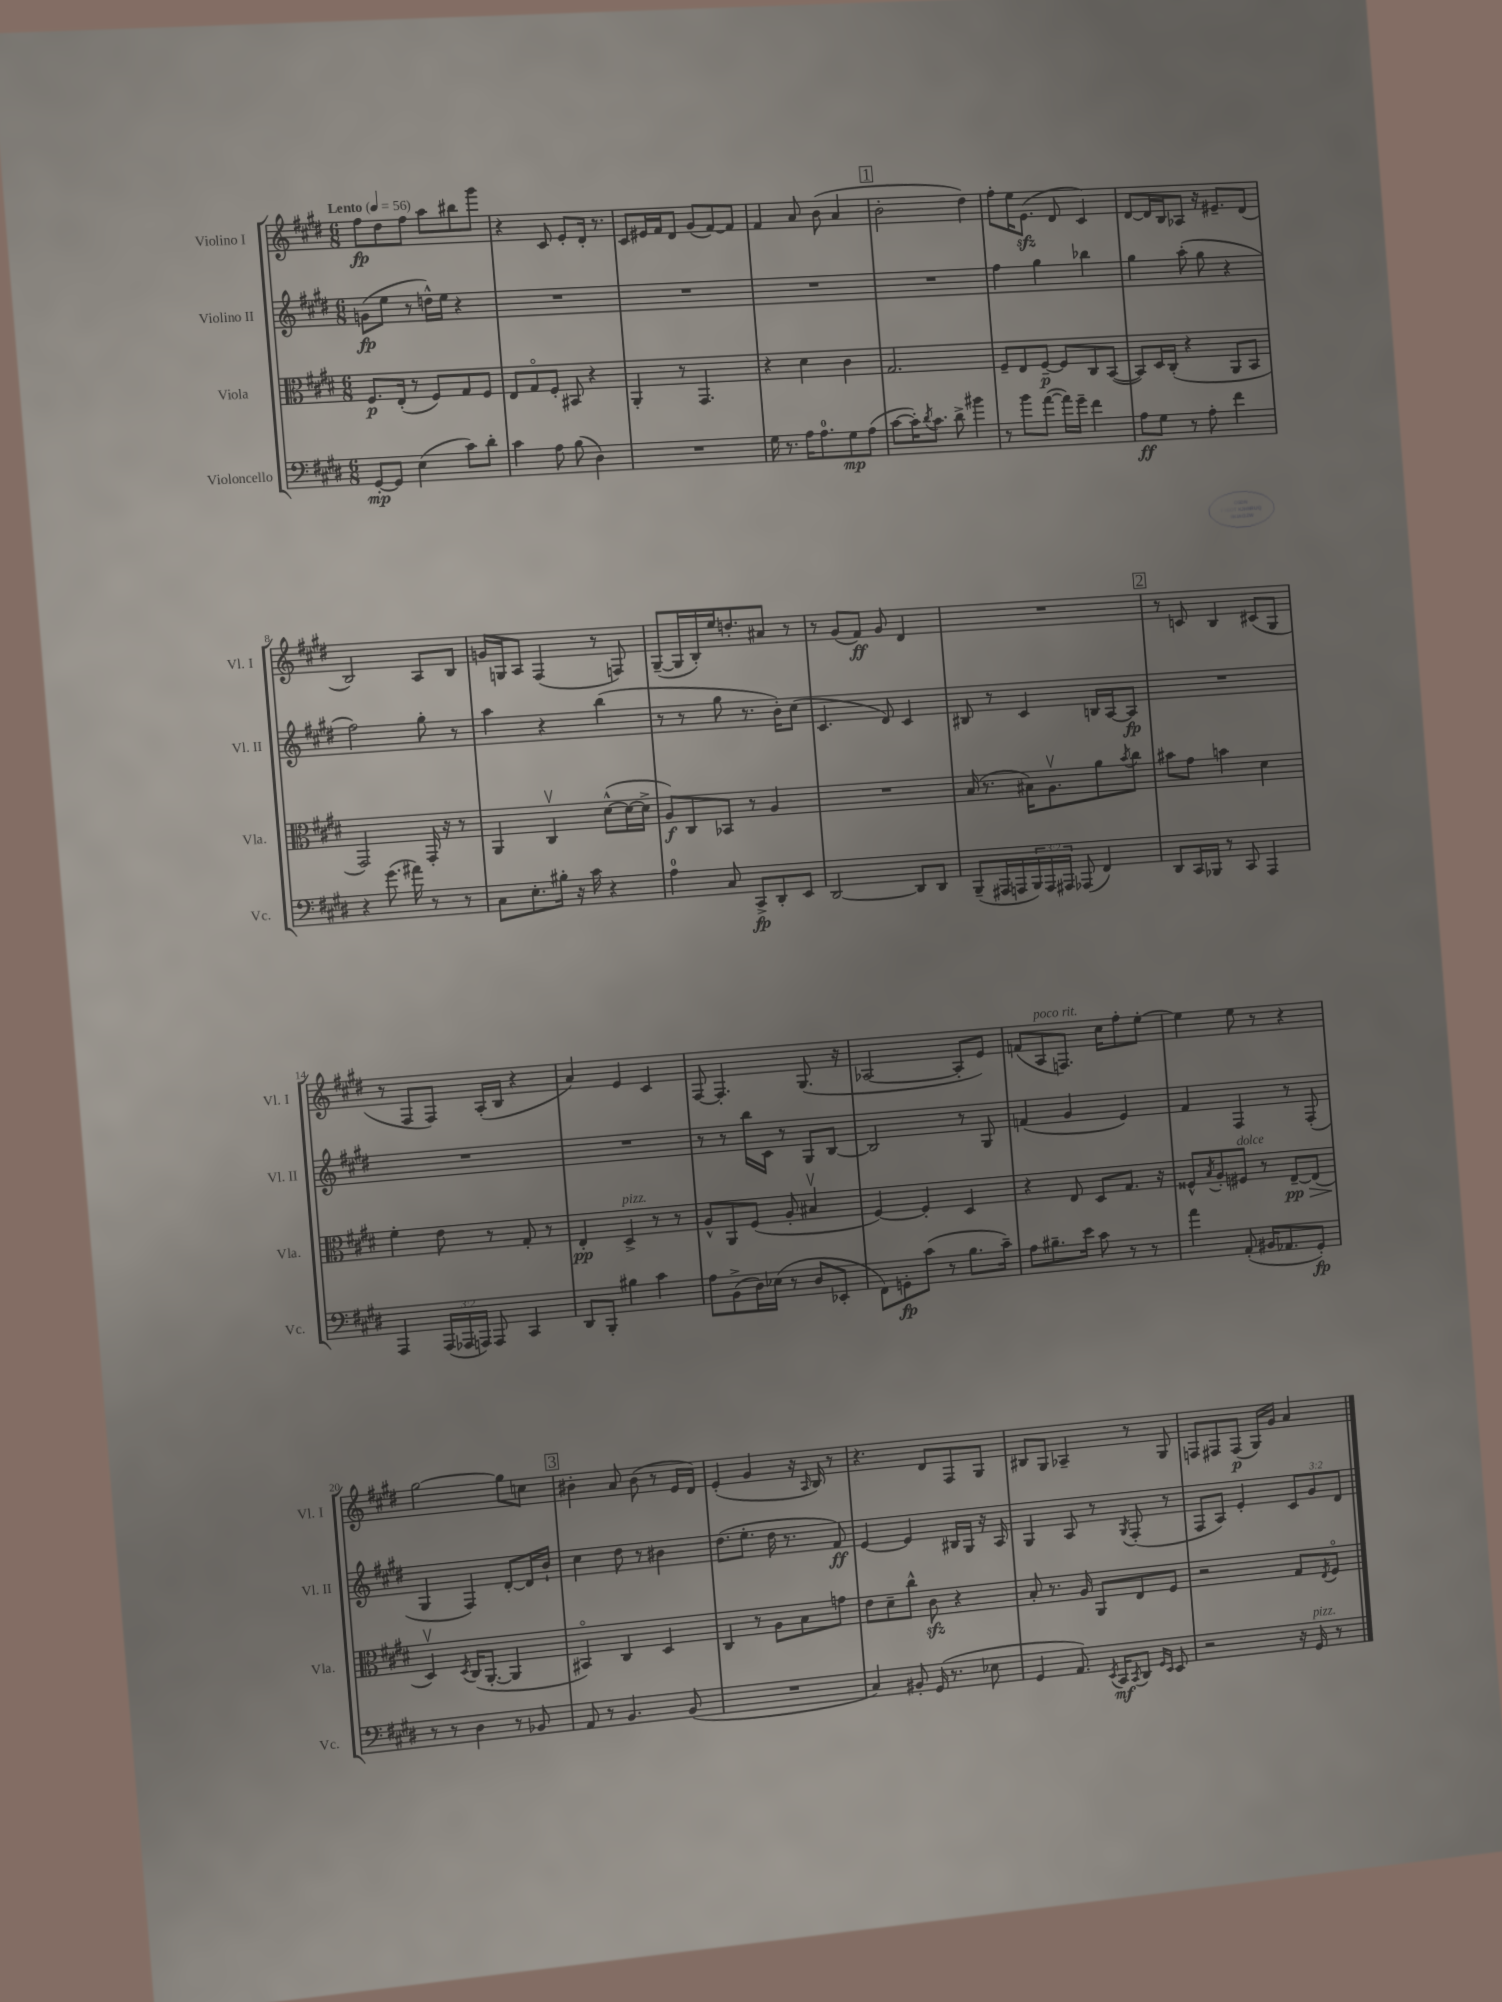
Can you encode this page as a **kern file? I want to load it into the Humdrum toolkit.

**kern	**dynam	**kern	**dynam	**kern	**dynam	**kern	**dynam
*part4	*part4	*part3	*part3	*part2	*part2	*part1	*part1
*staff4	*staff4	*staff3	*staff3	*staff2	*staff2	*staff1	*staff1
*I"Violoncello	*	*I"Viola	*	*I"Violino II	*	*I"Violino I	*
*I'Vc.	*	*I'Vla.	*	*I'Vl. II	*	*I'Vl. I	*
*clefF4	*	*clefC3	*	*clefG2	*	*clefG2	*
*k[f#c#g#d#]	*	*k[f#c#g#d#]	*	*k[f#c#g#d#]	*	*k[f#c#g#d#]	*
*M6/8	*	*M6/8	*	*M6/8	*	*M6/8	*
*MM56	*	*MM56	*	*MM56	*	*MM56	*
=1	=1	=1	=1	=1	=1	=1	=1
!	!	!	!	!	!	!LO:TX:a:B:t=Lento	!
[8GG#'/L	mp	8.F#/L	p	(8gn\L	fp	8ff#\L	fp
8GG#/J]	.	.	.	8ee\J	.	8dd#\	.
.	.	(16E'/Jk	.	.	.	.	.
(4E\	.	8r	.	8r	.	8ff#\J	.
.	.	8F#/L)	.	16ddn^^\LL)	.	8aa\L	.
.	.	.	.	16ee\JJ	.	.	.
8c#\L)	.	8G#/	.	4r	.	8bb#X\	.
8d#'\J	.	8F#/J	.	.	.	8ggg#\J	.
=2	=2	=2	=2	=2	=2	=2	=2
4c#\	.	8E/L	.	2.r	.	4r	.
.	.	8G#/	.	.	.	.	.
8A\	.	8F#'/J	.	.	.	8c#/	.
(8B\	.	8BB#X/	.	.	.	8e'/L	.
4D#\)	.	4r	.	.	.	16d#'/Jk	.
.	.	.	.	.	.	8.r	.
=3	=3	=3	=3	=3	=3	=3	=3
2.r	.	4AA'/	.	2.r	.	8c#/L	.
.	.	.	.	.	.	16e#X/L	.
.	.	.	.	.	.	16f#/J	.
.	.	8r	.	.	.	8d#/J	.
.	.	4.GG#/	.	.	.	(8g#/L	.
.	.	.	.	.	.	[8f#/)	.
.	.	.	.	.	.	8f#/J]	.
=4	=4	=4	=4	=4	=4	=4	=4
16G#\	.	4r	.	2.r	.	4f#/	.
8.r	.	.	.	.	.	.	.
16A\KL	.	4d#\	.	.	.	8a/	.
8.A\	.	.	.	.	.	.	.
.	.	.	.	.	.	(8b\	.
8G#\	mp	4c#\	.	.	.	4a/	.
(8A\J	.	.	.	.	.	.	.
!!LO:REH:place=s1:t=1
=5	=5	=5	=5	=5	=5	=5	=5
[8c#\L	.	2.G#/	.	2.r	.	2b'\	.
16c#'\K])	.	.	.	.	.	.	.
8qd#/	.	.	.	.	.	.	.
8.c#\J	.	.	.	.	.	.	.
8d#^\	.	.	.	.	.	.	.
4b#X\	.	.	.	.	.	4dd#\)	.
=6	=6	=6	=6	=6	=6	=6	=6
8r	.	8F#~/L	.	4ff#\	.	8ff#'\L	.
8b\L	.	8E/	.	.	.	16ee\K	.
.	.	.	.	.	.	(8.ezz\J	.
([8a\J	.	[8F#~/J	p	4gg#\	.	.	.
16a\LL])	.	8F#/L]	.	.	.	8d#/	.
16g#~\JJ	.	.	.	.	.	.	.
4f#\	.	8C#/	.	4bb-X\	.	4c#/)	.
.	.	([8BB/J	.	.	.	.	.
=7	=7	=7	=7	=7	=7	=7	=7
8A\L	ff	8BB/L])	.	4gg#\	.	[8d#/L	.
8G#\J	.	16D#/L	.	.	.	16d#/L]	.
.	.	(16C#'/JJ	.	.	.	16B/J	.
8r	.	4r	.	(8aa'\	.	8A-X/J	.
8A'\	.	.	.	8gg#\	.	16r	.
.	.	.	.	.	.	8.e#X~/L	.
4f#\	.	8AA/L	.	4r	.	.	.
.	.	8BB/J	.	.	.	(8d#/J	.
!!LO:LB:g=z
=8	=8	=8	=8	=8	=8	=8	=8
4r	.	2GG#/)	.	2ff#\)	.	2B/)	.
(8.g#\	.	.	.	.	.	.	.
16a#X\)	.	.	.	.	.	.	.
8r	.	16GG#'/	.	8gg#'\	.	8A/L	.
.	.	16r	.	.	.	.	.
8r	.	8r	.	8r	.	8B/J	.
=9	=9	=9	=9	=9	=9	=9	=9
8C#\L	.	4AA/	.	4aa\	.	16gn/LL	.
.	.	.	.	.	.	16Gn/J	.
8.E'\	.	.	.	.	.	8A/J	.
.	.	4C#v/	.	4r	.	(4F#/	.
16B#X'\Jk	.	.	.	.	.	.	.
16r	.	.	.	.	.	.	.
16c#\	.	.	.	.	.	.	.
4r	.	([8d#^^\L	.	(4bb\	.	8r	.
.	.	16d#\L_	.	.	.	8Fn/)	.
.	.	16d#^\JJ]	.	.	.	.	.
=10	=10	=10	=10	=10	=10	=10	=10
4A\	.	8A/L)	f	8r	.	([8G#~/L	.
.	.	8C#/	.	8r	.	16G#/L]	.
.	.	.	.	.	.	16B'/)	.
8C#/	.	8BB-X/J	.	8gg#\	.	16ee/J	.
.	.	.	.	.	.	8.ddn'/	.
8CC#^/L	fp	8r	.	8.r	.	.	.
8DD#'/	.	4A/	.	.	.	8a#X/J	.
.	.	.	.	16b'\KL)	.	.	.
8EE/J	.	.	.	(8cc#\J	.	8r	.
=11	=11	=11	=11	=11	=11	=11	=11
[2DD#/	.	2.r	.	4.c#/	.	8r	.
.	.	.	.	.	.	(8g#/L	.
.	.	.	.	.	.	8f#/J)	ff
.	.	.	.	8d#/)	.	8g#/	.
8DD#/L]	.	.	.	4c#/	.	4d#/	.
8DD#/J	.	.	.	.	.	.	.
=12	=12	=12	=12	=12	=12	=12	=12
(8BBB~/L	.	(16B/	.	8B#X/	.	2.r	.
.	.	8.r	.	.	.	.	.
16AAA#X/L	.	.	.	8r	.	.	.
16AAAn/	.	.	.	.	.	.	.
24BBB/)	.	16B#X\KL)	.	4c#/	.	.	.
24AAA/	.	.	.	.	.	.	.
.	.	8.Av\	.	.	.	.	.
24AAA#X/JJ	.	.	.	.	.	.	.
(8AAA-X/	.	.	.	.	.	.	.
4FF#/)	.	8a\	.	16Bn/LL	.	.	.
.	.	.	.	[16A/J	.	.	.
.	.	8qb/	.	.	.	.	.
.	.	8cc#\J	.	8A/J]	fp	.	.
!!LO:REH:place=s1:t=2
=13	=13	=13	=13	=13	=13	=13	=13
8DD#/L	.	8b#X\L	.	2.r	.	8r	.
16CC#/L	.	8g#\J	.	.	.	8cn/	.
16BBB-X/JJ	.	.	.	.	.	.	.
8r	.	4bn\	.	.	.	4B/	.
8CC#/	.	.	.	.	.	.	.
4AAA/	.	4d#\	.	.	.	(8c#X/L	.
.	.	.	.	.	.	8G#/J	.
!!LO:LB:g=z
=14	=14	=14	=14	=14	=14	=14	=14
4AAA/	.	4f#'\	.	2.r	.	8r	.
.	.	.	.	.	.	8F#/L	.
(24AAA/LL	.	8e\	.	.	.	8F#/J)	.
24AAA-X/	.	.	.	.	.	.	.
24AAAn/JJ)	.	.	.	.	.	.	.
8AAA/	.	8r	.	.	.	(16A'/LL	.
.	.	.	.	.	.	16B/JJ	.
4CC#/	.	8G#'/	.	.	.	4r	.
.	.	8r	.	.	.	.	.
=15	=15	=15	=15	=15	=15	=15	=15
8DD#/L	.	4E'/	pp	2.r	.	4a/)	.
8BBB'/J	.	.	.	.	.	.	.
!	!	!LO:TX:a:i:t=pizz.	!	!	!	!	!
4B#X\	.	4D#^/	.	.	.	4e/	.
4c#\	.	8r	.	.	.	4c#/	.
.	.	8r	.	.	.	.	.
=16	=16	=16	=16	=16	=16	=16	=16
8A\L	.	8A^^/L	.	8r	.	[8F#/	.
(8BB^\	.	8AA/	.	8r	.	4.F#'/]	.
16D#\L)	.	(8F#/J	.	16bb\LL	.	.	.
(16E-X\JJ	.	.	.	16c#\JJ	.	.	.
8r	.	8A'/	.	8r	.	.	.
8D#/L	.	4B#Xv/	.	8G#/L	.	(8.G#/	.
8EE-X'/J	.	.	.	[8B/J	.	.	.
.	.	.	.	.	.	16r	.
=17	=17	=17	=17	=17	=17	=17	=17
8FF#\L)	.	[4F#/)	.	2B/]	.	[2A-X/	.
8GGn'\	fp	.	.	.	.	.	.
(8c#\J	.	4F#'/]	.	.	.	.	.
8r	.	.	.	.	.	.	.
8.B\L	.	4D#/	.	8r	.	8A-'/L]	.
.	.	.	.	8G#/	.	8e/J)	.
16c#~\Jk)	.	.	.	.	.	.	.
=18	=18	=18	=18	=18	=18	=18	=18
8A\L	.	4r	.	(4fn/	.	(8fn/L	.
!	!	!	!	!	!	!LO:TX:a:i:t=poco rit.	!
8.B#X~\	.	.	.	.	.	8A/	.
.	.	8E/	.	4g#/	.	8.Fn/J)	.
16e\Jk	.	.	.	.	.	.	.
8c#\	.	8D#/L	.	.	.	.	.
.	.	.	.	.	.	16cc#\KL	.
8r	.	8.G#/J	.	4e/)	.	8ff#'\	.
8r	.	.	.	.	.	[8ee'\J	.
.	.	16r	.	.	.	.	.
=19	=19	=19	=19	=19	=19	=19	=19
4a\	.	8F##X^^/L	.	4f#/	.	4ee\]	.
.	.	8qB/	.	.	.	.	.
.	.	8A'/	.	.	.	.	.
!	!	!LO:TX:a:i:t=dolce	!	!	!	!	!
(8AA'/	.	8F#X/J	.	4F#/	.	8ee\	.
16BB#X/KL	.	8r	.	.	.	8r	.
8.AA-X/	.	.	.	.	.	.	.
!	!	!	!LO:HP:b	!	!	!	!
.	.	[8E~/L	> pp	8r	.	4r	.
8GG#'/J)	fp	(8E/J]	.	(8F#'/	.	.	.
!!LO:LB:g=z
=20	=20	=20	=20	=20	=20	=20	=20
8r	.	4D#v/)	.	4G#/	.	[2gg#\	.
8r	.	.	.	.	.	.	.
.	.	8qD#/	.	.	.	.	.
4D#\	.	(16C#/KL	]	4F#/)	.	.	.
.	.	[8.AA'/J	.	.	.	.	.
8r	.	4AA/]	.	[8d#'/L	.	8gg#\L]	.
8BB-X/	.	.	.	16d#/L]	.	8ccn\J	.
.	.	.	.	16b`/JJ	.	.	.
!!LO:REH:place=s1:t=3
=21	=21	=21	=21	=21	=21	=21	=21
8AA/	.	4BB#X/)	.	4cc#\	.	4b#X'\	.
8r	.	.	.	.	.	.	.
4.BB/	.	4C#/	.	8dd#\	.	8a/	.
.	.	.	.	8r	.	(8b#\	.
.	.	4D#/	.	4b#X\	.	8r	.
(8BB/	.	.	.	.	.	16e/LL	.
.	.	.	.	.	.	16d#/JJ)	.
=22	=22	=22	=22	=22	=22	=22	=22
2.r	.	4C#/	.	(8.dd#\L	.	(4e'/	.
.	.	.	.	8.ee'\J	.	.	.
.	.	8r	.	.	.	4g#/	.
.	.	8A\L	.	16dd#\	.	.	.
.	.	.	.	8.r	.	.	.
.	.	8B\	.	.	.	16r	.
.	.	.	.	.	.	16qqA/	.
.	.	.	.	.	.	16B/)	.
.	.	8gn\J	.	8f#/)	ff	8r	.
=23	=23	=23	=23	=23	=23	=23	=23
4C#/)	.	8e\L	.	[4e/	.	4.r	.
.	.	8d#~\	.	.	.	.	.
8BB#X'/	.	8cc#^^\J	.	4e/]	.	.	.
(16GG#/	.	8c#zz\	.	.	.	8d#/L	.
8.r	.	.	.	.	.	.	.
.	.	4r	.	16B#X/LL	.	8F#/	.
.	.	.	.	16G#/JJ	.	.	.
8E-X\	.	.	.	16r	.	8G#/J	.
.	.	.	.	16A/	.	.	.
=24	=24	=24	=24	=24	=24	=24	=24
4GG#/	.	8B'/	.	4G#/	.	8B#X/L	.
.	.	8.r	.	.	.	8G#/J	.
8.AA/)	.	.	.	8A/	.	4A-X~/	.
.	.	16A/	.	.	.	.	.
.	.	8AA/L	.	8r	.	.	.
8qEE/	.	.	.	.	.	.	.
16CC#/KL	mf	.	.	.	.	.	.
8qCC#/	.	.	.	8qG#/	.	.	.
8DD#/J	.	8E/	.	(8F#'/	.	8r	.
16qqGG#/LL	.	.	.	.	.	.	.
16qqEE/JJ	.	.	.	.	.	.	.
8EE/	.	8F#/J	.	8r	.	8G#/	.
=25	=25	=25	=25	=25	=25	=25	=25
2r	.	2r	.	8F#/L	.	8Fn/L	.
.	.	.	.	8A/J)	.	8F#X/	.
.	.	.	.	4e'/	.	(8F#/J	p
.	.	.	.	.	.	16G#/LL)	.
.	.	.	.	.	.	16g#/JJ	.
16r	.	8G#/L	.	12c#/L	.	4a/	.
!LO:TX:a:i:t=pizz.	!	!	!	!	!	!	!
16GG#/	.	.	.	.	.	.	.
.	.	.	.	12g#/	.	.	.
.	.	8qE/	.	.	.	.	.
8r	.	8F#/J	.	.	.	.	.
.	.	.	.	12d#/J	.	.	.
==	==	==	==	==	==	==	==
*-	*-	*-	*-	*-	*-	*-	*-
